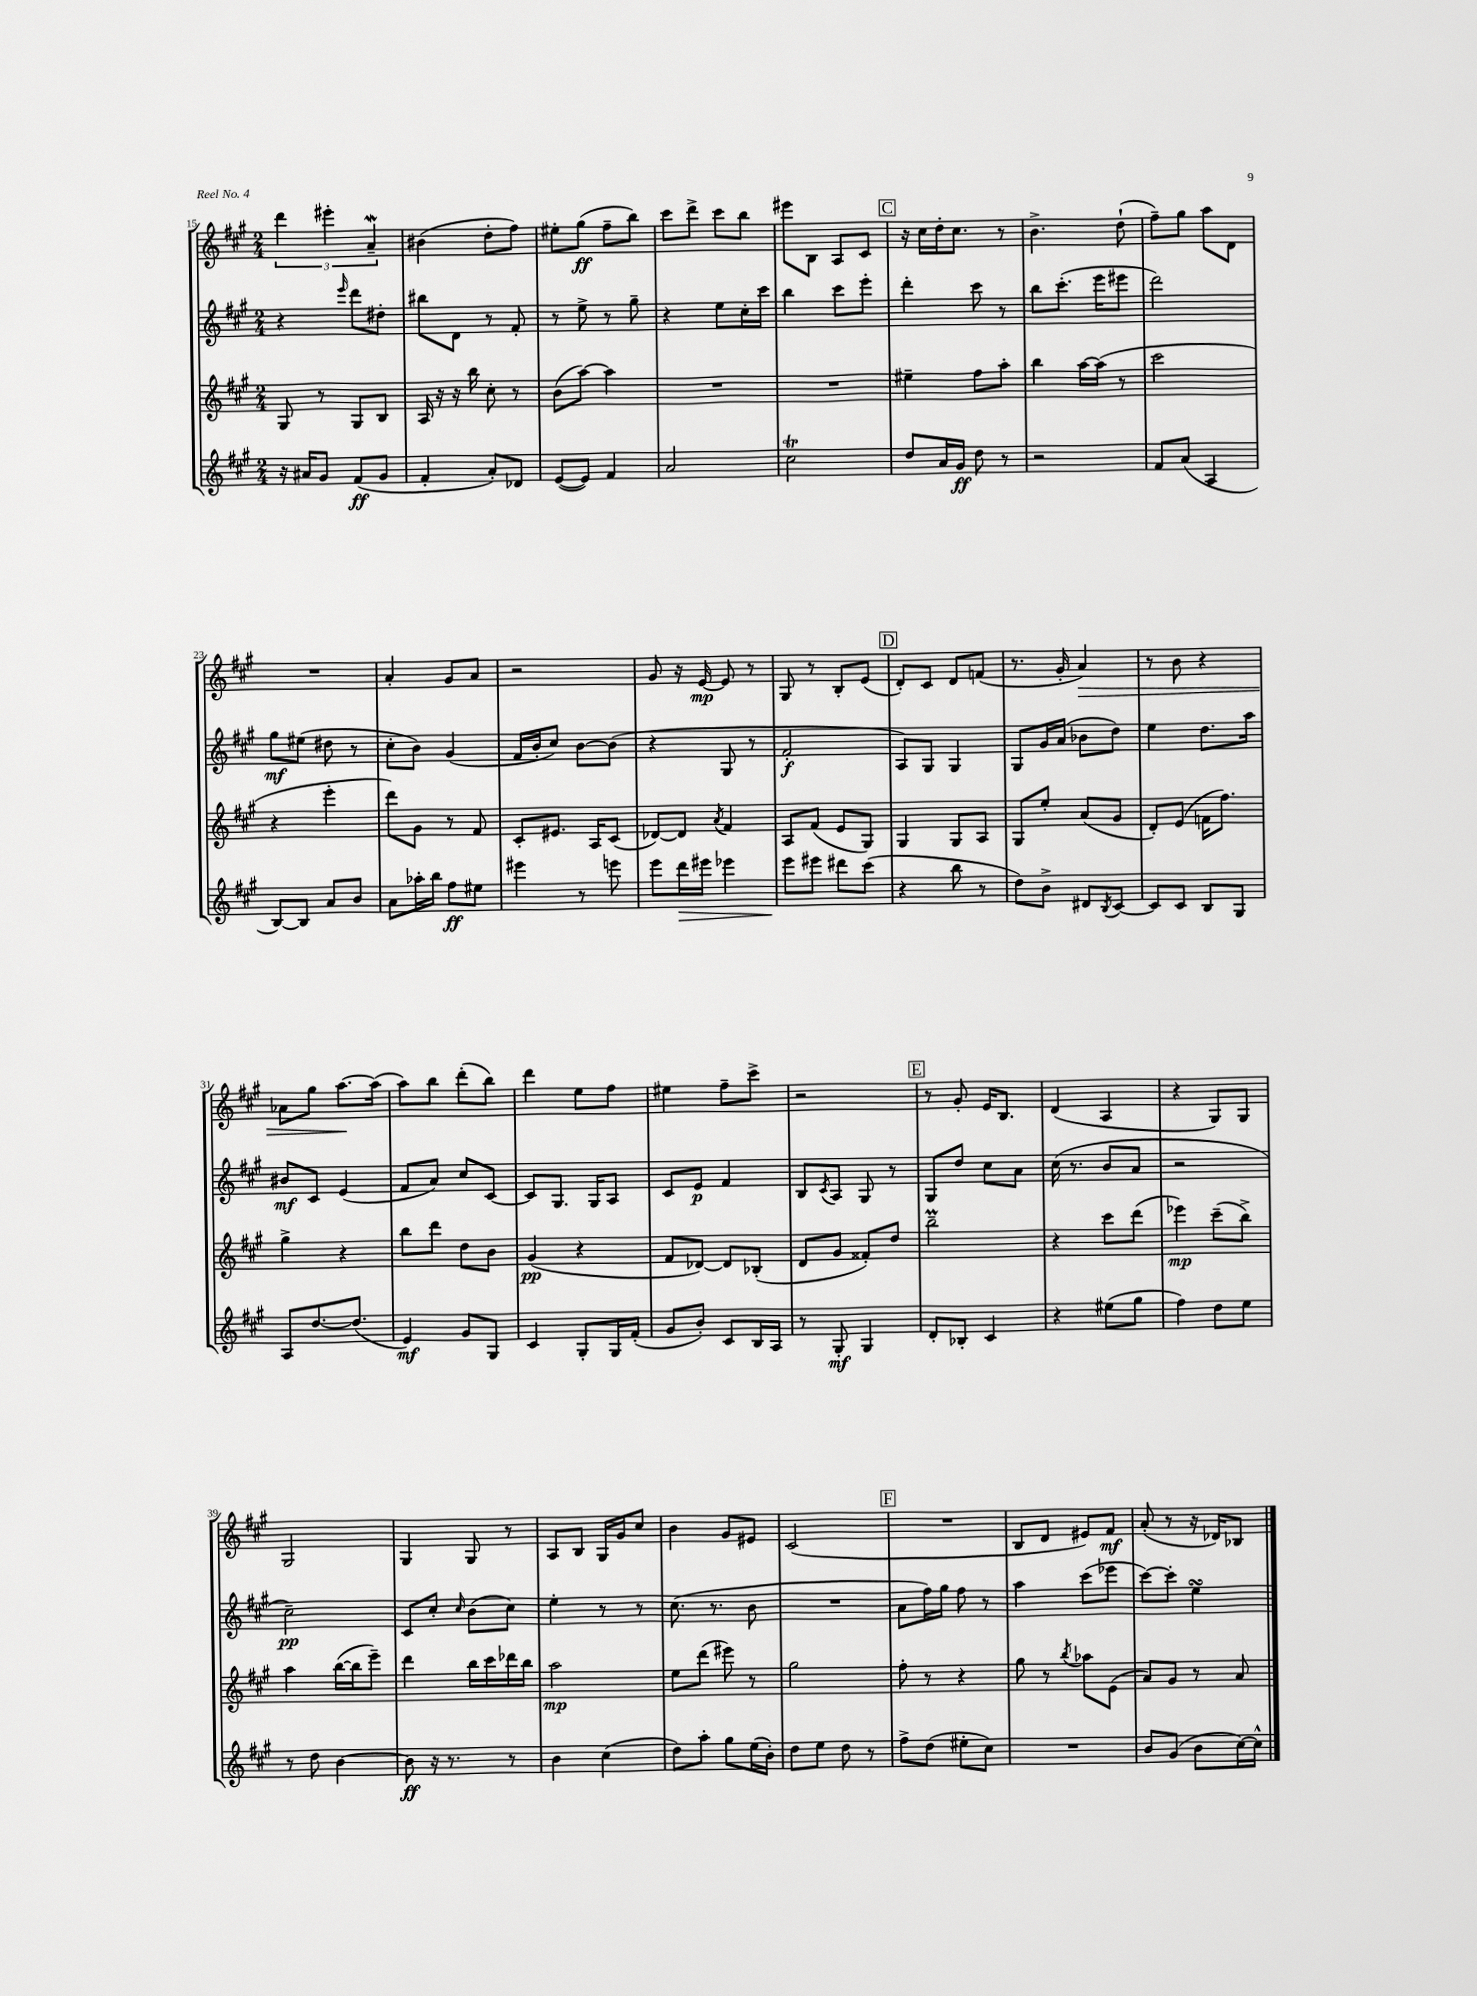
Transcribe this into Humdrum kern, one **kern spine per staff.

**kern	**kern	**kern	**kern
*staff4	*staff3	*staff2	*staff1
*clefG2	*clefG2	*clefG2	*clefG2
*k[f#c#g#]	*k[f#c#g#]	*k[f#c#g#]	*k[f#c#g#]
*M2/4	*M2/4	*M2/4	*M2/4
16r	8G#	4r	6ddd
16a#	.	.	.
8g#	8r	.	.
.	.	.	6eee#'
.	.	16qqeee	.
(8f#	8G#	8ddd	.
.	.	.	6a~
8g#	8B	8dd#'	.
=	=	=	=
4f#'	16A	8bb#	(4b#
.	16r	.	.
.	16r	8d	.
.	16bb	.	.
8a')	8cc#'	8r	8dd'
8d-	8r	8f#'	8ff#)
=	=	=	=
([8e	(8b	8r	8ee#'
8e])	[8aa)	8ee^	(8gg#
4f#	4aa]	8r	8ff#~
.	.	8gg#~	8bb)
=	=	=	=
2a	2r	4r	8ccc#
.	.	.	8ddd^
.	.	8ee	8ccc#
.	.	16cc#'	8bb
.	.	16ccc#	.
=	=	=	=
2cc#	2r	4bb	8eee#
.	.	.	8B
.	.	8ccc#	8A
.	.	8eee'	8c#
=	=	=	=
8dd	4ee#~	4ddd'	16r
.	.	.	16cc#
16a	.	.	16dd'
16g#	.	.	8.cc#
8dd	8ff#	8ccc#	.
8r	8aa'	8r	8r
=	=	=	=
2r	4bb	8bb	4.b^
.	.	(8.ccc#'	.
.	[16aa	.	.
.	(16aa]	16eee	.
.	8r	8eee#	(8dd`
=	=	=	=
8f#	2ccc#	2ddd)	8ff#~)
(8a	.	.	8gg#
4A	.	.	8aa
.	.	.	8d
=	=	=	=
[8B)	4r	8gg#	2r
8B]	.	(8ee#	.
8a	4eee'	8dd#	.
8b	.	8r	.
=	=	=	=
8a	8ddd)	8cc#'	4a'
16aa-'	8g#	8b)	.
16bb	.	.	.
8ff#	8r	(4g#	8g#
8ee#	8f#	.	8a
=	=	=	=
4eee#	8c#'	16f#	2r
.	.	16b'	.
.	8.e#	8cc#)	.
8r	.	[8b	.
.	16A	.	.
8eee	(8c#	(8b]	.
=	=	=	=
8eee	[8d-)	4r	8g#
16ddd	8d-]	.	16r
16eee#	.	.	[16e
.	8qa	.	.
4eee-	4f#	8G#	8e]
.	.	8r	8r
=	=	=	=
8eee	8A	2f#'	8G#
8eee#	(8f#	.	8r
8ddd#	8e	.	8B'
(8ccc#	8G#)	.	(8e
=	=	=	=
4r	4G#	8A)	8d')
.	.	8G#	8c#
8bb	8G#	4G#	8d
8r	8A	.	(8f
=	=	=	=
8dd)	8G#	8G#	8.r
8b^	8ee'	16g#	.
.	.	(16a	16g#'
8d#	(8a	8b-	4a)
8qB	.	.	.
[8c#	8g#	8dd)	.
=	=	=	=
8c#]	8d')	4ee	8r
8c#	(8e	.	8b
8B	16f	8.dd	4r
.	8.ff#)	.	.
8G#	.	.	.
.	.	16aa	.
=	=	=	=
8A	4gg#^	8b#	8a-
[8.dd	.	8c#	8gg#
.	4r	(4e	[8.aa
(8.dd]	.	.	.
.	.	.	(16aa]
=	=	=	=
4e)	8bb	8f#	8aa)
.	8ddd	8a)	8bb
8g#	8dd	8cc#	(8ddd'
8G#	8b	[8c#	8bb)
=	=	=	=
4c#	(4g#	8c#]	4ddd
.	.	8.G#	.
8G#'	4r	.	8ee
.	.	16G#	.
16G#	.	8A	8ff#
(16f#'	.	.	.
=	=	=	=
8g#	8f#	8c#	4ee#
8b')	[8d-)	8e	.
8c#	8d-]	4f#	8ff#~
16B	(8B-'	.	8ccc#^
16A	.	.	.
=	=	=	=
8r	8d	8B	2r
.	.	8qc#	.
8G#'	8g#	8A	.
4G#	8f##')	8G#	.
.	8dd	8r	.
=	=	=	=
8d'	2bb~	8G#	8r
8B-'	.	8dd	8g#'
4c#	.	8cc#	16e
.	.	.	8.B
.	.	8a	.
=	=	=	=
4r	4r	(16cc#	(4d
.	.	8.r	.
(8ee#	8ccc#	8b	4A
8gg#	(8ddd	8a	.
=	=	=	=
4ff#)	4eee-)	2r	4r
8dd	(8ccc#~	.	8G#)
8ee	8bb^)	.	8G#
=	=	=	=
8r	4aa	2cc#~)	2G#
8dd	.	.	.
[4b	([16bb	.	.
.	16bb]	.	.
.	8eee~)	.	.
=	=	=	=
8b]	4ddd	8c#	4G#
16r	.	8cc#'	.
8.r	.	.	.
.	.	16qqcc#	.
.	16bb	(8b	8G#
.	16ccc#	.	.
8r	16ddd-	8cc#)	8r
.	16bb	.	.
=	=	=	=
4b	2aa	4ee'	8A
.	.	.	8B
(4cc#	.	8r	16G#
.	.	.	16g#
.	.	8r	8cc#
=	=	=	=
8dd)	8ee	(8.cc#	4b
8aa'	(8ddd	.	.
.	.	8.r	.
8gg#	8eee#)	.	8g#
(16ee	8r	8b	8e#
16b')	.	.	.
=	=	=	=
8dd	2gg#	2r	(2c#
8ee	.	.	.
8dd	.	.	.
8r	.	.	.
=	=	=	=
8ff#^	8ff#'	8a	2r
(8dd	8r	16ff#)	.
.	.	16gg#	.
8ee#'	4r	8ff#	.
8cc#)	.	8r	.
=	=	=	=
2r	8gg#	4aa	8B
.	8r	.	8d
.	8qbb	.	.
.	8aa-	(8ccc#	8e#)
.	(8e	8eee-	8f#
=	=	=	=
8b	8a)	[8ccc#)	(8a'
(8g#	8g#	8ccc#']	8r
8b	8r	4ee	16r
.	.	.	16d-)
[16cc#)	8a	.	8B-
16cc#^^]	.	.	.
==	==	==	==
*-	*-	*-	*-
